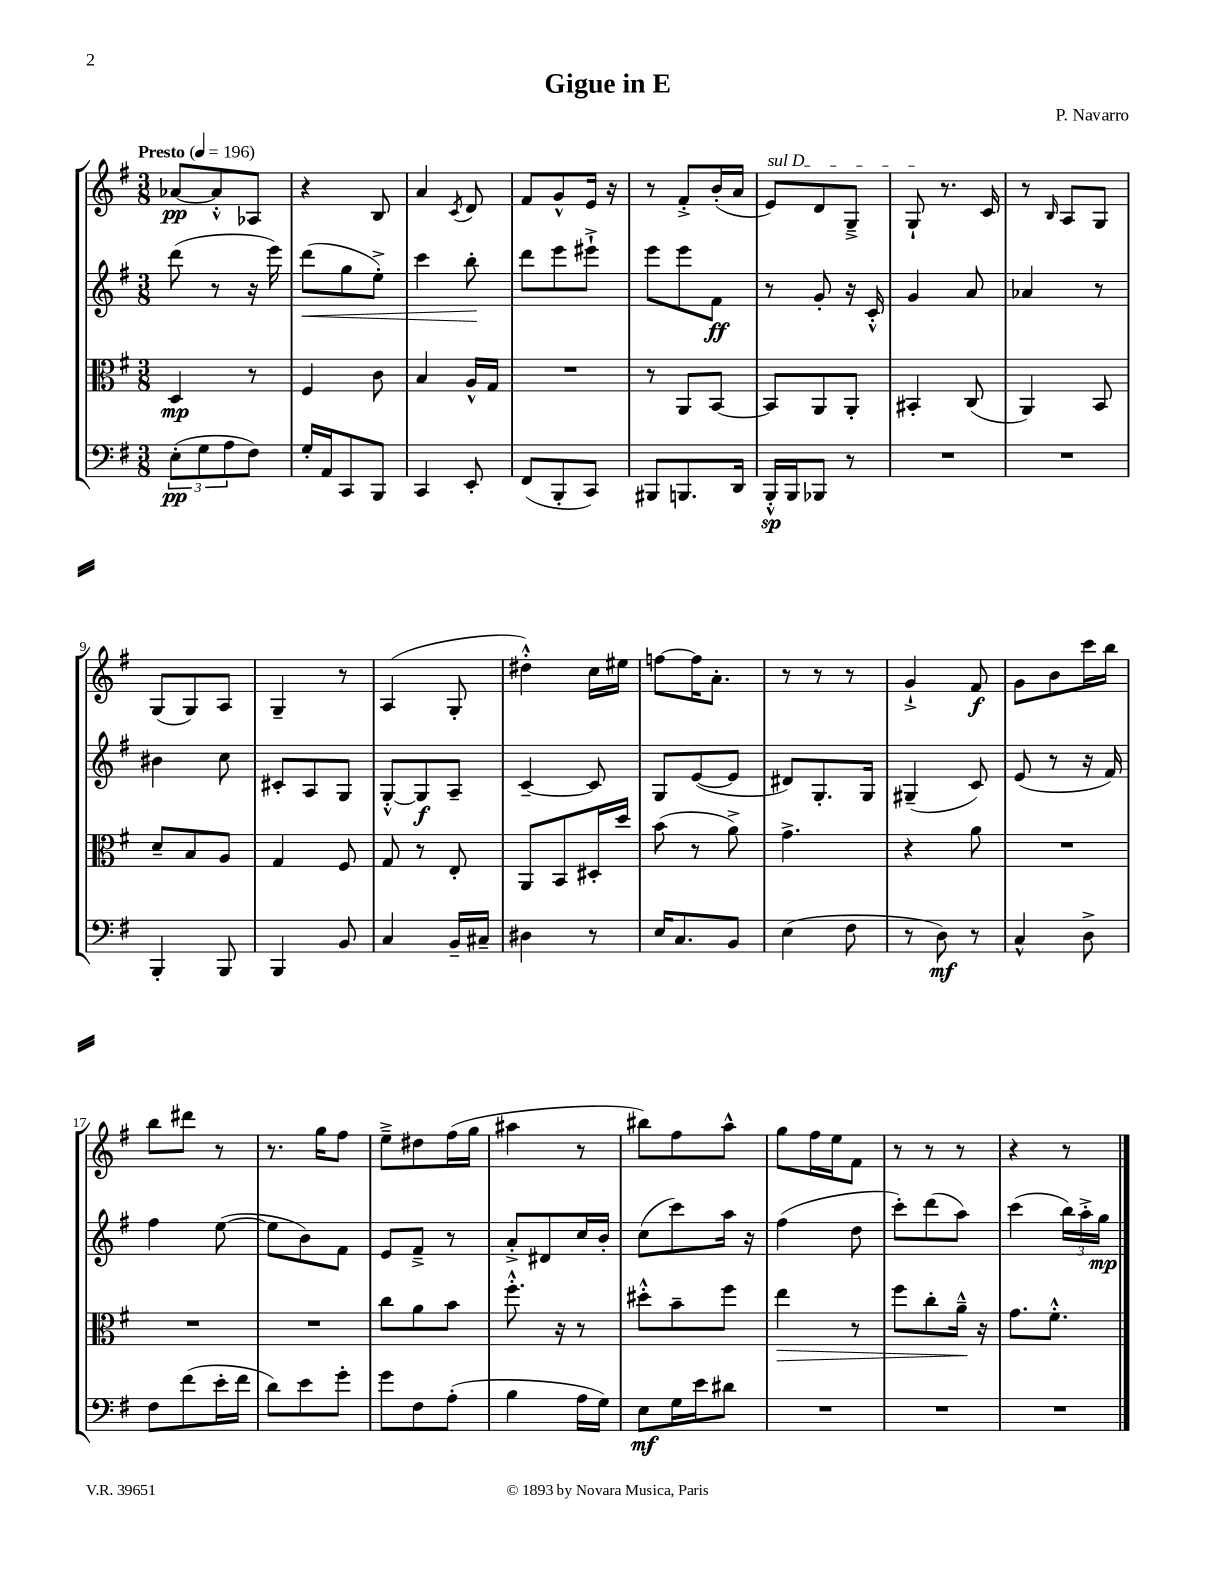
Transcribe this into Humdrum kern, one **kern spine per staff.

**kern	**dynam	**kern	**dynam	**kern	**dynam	**kern	**dynam
*part4	*part4	*part3	*part3	*part2	*part2	*part1	*part1
*staff4	*staff4	*staff3	*staff3	*staff2	*staff2	*staff1	*staff1
*clefF4	*	*clefC3	*	*clefG2	*	*clefG2	*
*k[f#]	*	*k[f#]	*	*k[f#]	*	*k[f#]	*
*M3/8	*	*M3/8	*	*M3/8	*	*M3/8	*
*MM196	*	*MM196	*	*MM196	*	*MM196	*
=1	=1	=1	=1	=1	=1	=1	=1
!	!	!	!	!	!	!LO:TX:a:B:t=Presto	!
(12E'\L	pp	4D/	mp	(8ddd\	.	[8a-X/L	pp
12G\	.	.	.	.	.	.	.
.	.	.	.	8r	.	8a-'^^/]	.
12A\	.	.	.	.	.	.	.
8F#\J)	.	8r	.	16r	.	8A-X/J	.
.	.	.	.	16eee\)	.	.	.
=2	=2	=2	=2	=2	=2	=2	=2
!	!	!	!	!	!LO:HP:b	!	!
16G'/LL	.	4F#/	.	(8ddd\L	<	4r	.
16AA/J	.	.	.	.	.	.	.
8CC/	.	.	.	8gg\	.	.	.
8BBB/J	.	8c\	.	8ee'^\J)	.	8B/	.
=3	=3	=3	=3	=3	=3	=3	=3
4CC/	.	4B/	.	4ccc\	.	4a/	.
.	.	.	.	.	.	8qc/	.
8EE'/	.	16A^^/LL	.	8bb'\	.	8d/	.
.	.	16G/JJ	.	.	.	.	.
.	.	.	.	.	[	.	.
=4	=4	=4	=4	=4	=4	=4	=4
(8FF#/L	.	4.r	.	8ddd\L	.	8f#/L	.
8BBB'/	.	.	.	8eee\	.	8g^^/	.
8CC/J)	.	.	.	8eee#X`^\J	.	16e/Jk	.
.	.	.	.	.	.	16r	.
=5	=5	=5	=5	=5	=5	=5	=5
8BBB#X/L	.	8r	.	8eee\L	.	8r	.
8.BBBn/	.	8AA/L	.	8eee\	.	8f#'^/L	.
.	.	[8BB/J	.	8f#\J	ff	(16b'/L	.
16DD/Jk	.	.	.	.	.	16a/JJ	.
=6	=6	=6	=6	=6	=6	=6	=6
!	!	!	!	!	!	!LO:TX:a:i:t=sul D	!
16BBB'^^/LL	sp	8BB/L]	.	8r	.	8e/L)	.
16BBB/J	.	.	.	.	.	.	.
8BBB-X/J	.	8AA/	.	8g'/	.	8d/	.
8r	.	8AA'/J	.	16r	.	8G~^/J	.
.	.	.	.	16c'^^/	.	.	.
=7	=7	=7	=7	=7	=7	=7	=7
4.r	.	4BB#X'/	.	4g/	.	8G`/	.
.	.	.	.	.	.	8.r	.
.	.	(8C/	.	8a/	.	.	.
.	.	.	.	.	.	16c/	.
=8	=8	=8	=8	=8	=8	=8	=8
4.r	.	4AA/)	.	4a-X/	.	8r	.
.	.	.	.	.	.	16qqB/	.
.	.	.	.	.	.	8A/L	.
.	.	8BB/	.	8r	.	8G/J	.
!!LO:LB:g=z
=9	=9	=9	=9	=9	=9	=9	=9
4BBB'/	.	8d~/L	.	4b#X\	.	(8G/L	.
.	.	8B/	.	.	.	8G/)	.
8BBB/	.	8A/J	.	8cc\	.	8A/J	.
=10	=10	=10	=10	=10	=10	=10	=10
4BBB/	.	4G/	.	8c#X'/L	.	4G~/	.
.	.	.	.	8A/	.	.	.
8BB/	.	8F#/	.	8G/J	.	8r	.
=11	=11	=11	=11	=11	=11	=11	=11
4C/	.	8G/	.	[8G'^^/L	.	(4A/	.
.	.	8r	.	8G/]	f	.	.
16BB~/LL	.	8E'/	.	8A~/J	.	8G'/	.
16C#X~/JJ	.	.	.	.	.	.	.
=12	=12	=12	=12	=12	=12	=12	=12
4D#X\	.	8AA/L	.	[4c~/	.	4dd#X'^^\)	.
.	.	8BB/	.	.	.	.	.
8r	.	16D#X'/L	.	8c/]	.	16cc\LL	.
.	.	16dd/JJ	.	.	.	16ee#X\JJ	.
=13	=13	=13	=13	=13	=13	=13	=13
16E/KL	.	(8b\	.	8G/L	.	[8ffn\L	.
8.C/	.	.	.	.	.	.	.
.	.	8r	.	([8e/	.	16ff\K]	.
.	.	.	.	.	.	8.a'\J	.
8BB/J	.	8a^\)	.	8e/J]	.	.	.
=14	=14	=14	=14	=14	=14	=14	=14
(4E\	.	4.g^\	.	8d#X/L)	.	8r	.
.	.	.	.	8.G'/	.	8r	.
8F#\	.	.	.	.	.	8r	.
.	.	.	.	16G/Jk	.	.	.
=15	=15	=15	=15	=15	=15	=15	=15
8r	.	4r	.	(4G#X~/	.	4g`^/	.
8D\)	mf	.	.	.	.	.	.
8r	.	8a\	.	8c/)	.	8f#/	f
=16	=16	=16	=16	=16	=16	=16	=16
4C^^/	.	4.r	.	(8e/	.	8g\L	.
.	.	.	.	8r	.	8b\	.
8D^\	.	.	.	16r	.	16ccc\L	.
.	.	.	.	16f#/)	.	16bb\JJ	.
!!LO:LB:g=z
=17	=17	=17	=17	=17	=17	=17	=17
8F#\L	.	4.r	.	4ff#\	.	8bb\L	.
(8f#\	.	.	.	.	.	8ddd#X\J	.
16e'\L	.	.	.	([8ee\	.	8r	.
16f#\JJ	.	.	.	.	.	.	.
=18	=18	=18	=18	=18	=18	=18	=18
8d\L)	.	4.r	.	8ee\L]	.	8.r	.
8e\	.	.	.	8b\)	.	.	.
.	.	.	.	.	.	16gg\KL	.
8g'\J	.	.	.	8f#\J	.	8ff#\J	.
=19	=19	=19	=19	=19	=19	=19	=19
8g\L	.	8cc\L	.	8e/L	.	8ee~^\L	.
8F#\	.	8a\	.	8f#~^/J	.	8dd#X\	.
(8A'\J	.	8b\J	.	8r	.	(16ff#\L	.
.	.	.	.	.	.	16gg\JJ	.
=20	=20	=20	=20	=20	=20	=20	=20
4B\	.	8.ff#'^^\	.	8a'^/L	.	4aa#X\	.
.	.	.	.	8d#X/	.	.	.
.	.	16r	.	.	.	.	.
16A\LL	.	8r	.	16cc/L	.	8r	.
16G\JJ)	.	.	.	16b'/JJ	.	.	.
=21	=21	=21	=21	=21	=21	=21	=21
8E\L	mf	8dd#X'^^\L	.	(8cc\L	.	8bb#X\L)	.
16G\L	.	8b~\	.	8ccc\)	.	8ff#\	.
16e\J	.	.	.	.	.	.	.
8d#X\J	.	8ff#\J	.	16aa\Jk	.	8aa^^\J	.
.	.	.	.	16r	.	.	.
=22	=22	=22	=22	=22	=22	=22	=22
!	!	!	!LO:HP:b	!	!	!	!
4.r	.	4ee\	>	(4ff#\	.	8gg\L	.
.	.	.	.	.	.	16ff#\L	.
.	.	.	.	.	.	16ee\J	.
.	.	8r	.	8dd\	.	8f#\J	.
=23	=23	=23	=23	=23	=23	=23	=23
4.r	.	8ff#\L	.	8ccc'\L)	.	8r	.
.	.	8cc'\	.	(8ddd\	.	8r	.
.	.	16a~^^\Jk	.	8aa\J)	.	8r	.
.	.	16r	]	.	.	.	.
=24	=24	=24	=24	=24	=24	=24	=24
4.r	.	8.g\L	.	(4ccc\	.	4r	.
.	.	8.f#'^^\J	.	.	.	.	.
.	.	.	.	24bb\LL)	.	8r	.
.	.	.	.	24aa'^\	.	.	.
.	.	.	.	24gg\JJ	mp	.	.
==	==	==	==	==	==	==	==
*-	*-	*-	*-	*-	*-	*-	*-
